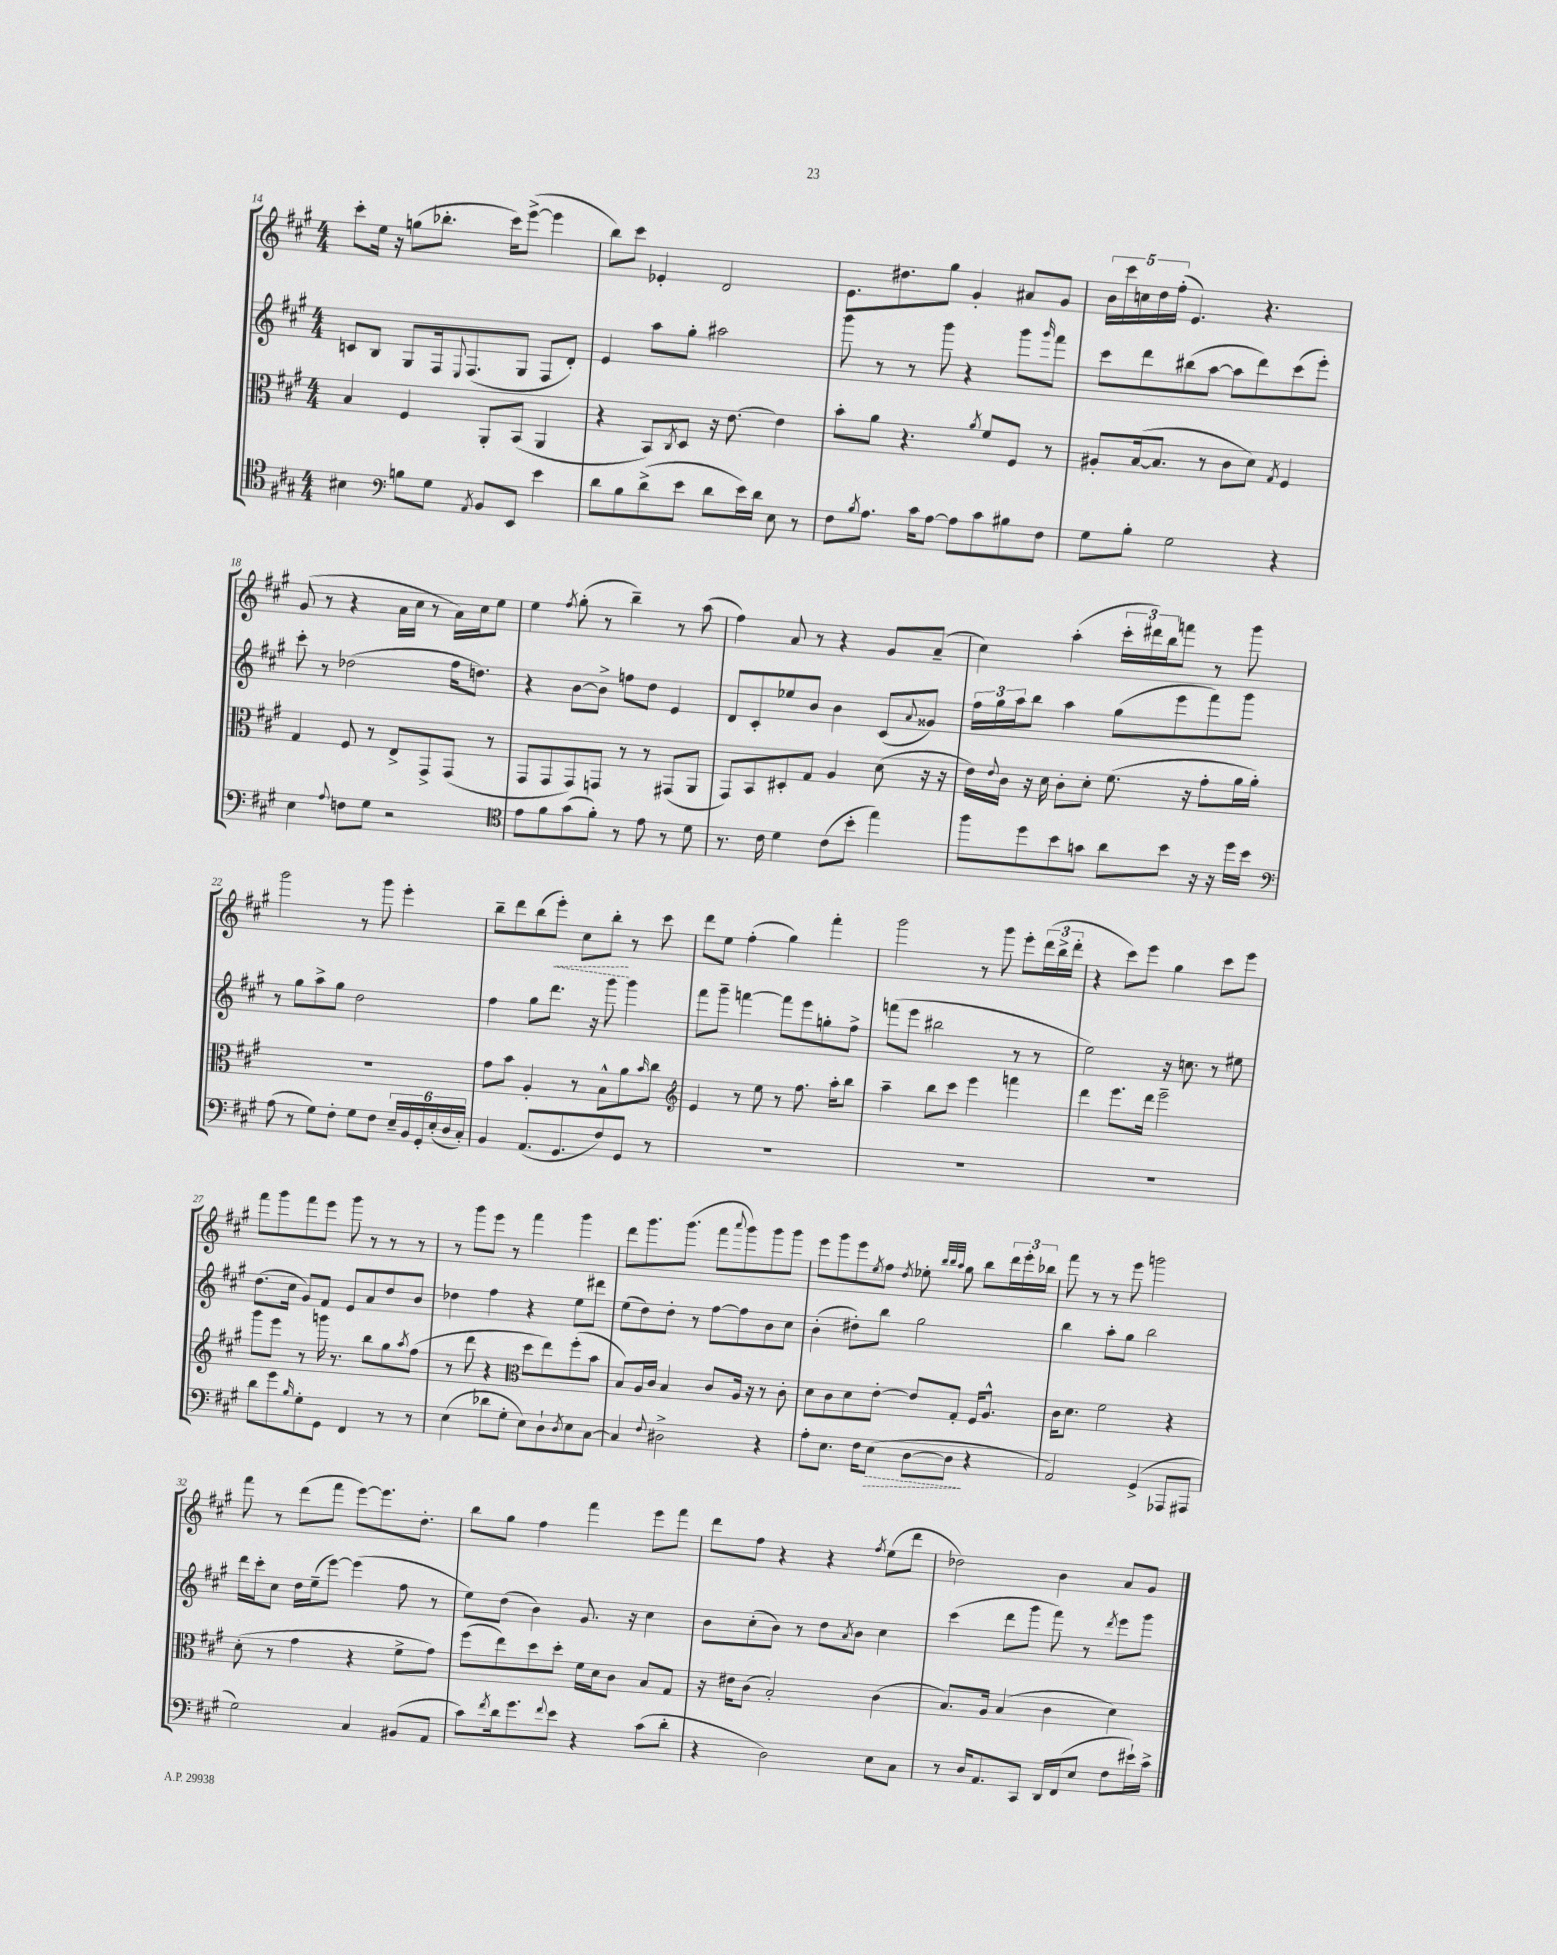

**kern	**kern	**kern	**kern
*staff4	*staff3	*staff2	*staff1
*clefC4	*clefC3	*clefG2	*clefG2
*k[f#c#g#]	*k[f#c#g#]	*k[f#c#g#]	*k[f#c#g#]
*M4/4	*M4/4	*M4/4	*M4/4
4B#	4B	8c	8ccc#'
.	.	8B	16ee
.	.	.	16r
*clefF4	*	*	*
8B	4F#	8G#	(8gg
8G#	.	16F#	8.bb-'
.	.	8qqE	.
.	.	(8.F#	.
8qAA	.	.	.
8BB	8AA'	.	.
.	.	.	16ccc#)
8EE	(8BB	8G#	([8eee^
4e	4AA	8F#	4eee]
.	.	8d')	.
=	=	=	=
8d	4r	4e	8bb)
8B	.	.	8ccc#
(8d^	8BB)	8aa	4e-'
.	8qC#	.	.
8e	8D	8gg#'	.
8d	16r	2aa#	2d
.	[8.e	.	.
16e)	.	.	.
16d	.	.	.
8E	4e]	.	.
8r	.	.	.
=	=	=	=
8F#	8b'	8ggg#	8.e
8qB	.	.	.
8.A	8a	8r	.
.	.	.	8.dd#
.	4.r	8r	.
16c#	.	.	.
[8A	.	8ggg#	8gg#
8A]	.	4r	4g#'
.	8qa	.	.
8c#	8f#	.	.
8B#	8F#	8ggg#	8a#
.	.	16qqggg#	.
8F#	8r	8fff#	8g#
=	=	=	=
8G#	8A#'	8ccc#	20b
.	.	.	20ccc#
.	.	.	20cc
8B'	([16B	8ddd	.
.	.	.	20dd
.	8.B]	.	.
.	.	.	(20ff#'
2G#	.	(8bb#	4.e)
.	8r	[8aa	.
.	8c#	8aa]	.
.	8d)	8ddd)	4.r
.	8qG#	.	.
4r	4F#	(8ccc#	.
.	.	8eee')	.
=	=	=	=
4E	4G#	8ccc#'	(8g#
.	.	8r	8r
8qqA	.	.	.
8F	8F#	(2dd-	4r
8G#	8r	.	.
2r	8E^	.	16a
.	.	.	16cc#
.	8GG#^	.	8r
.	(8GG#	16ff#	16a)
.	.	8.dd)	16cc#
.	8r	.	8ee
=	=	=	=
*clefC4	*	*	*
8e	8GG#	4r	4ee
8f#	8GG#	.	.
.	.	.	8qff#
(8g#	8GG#)	[8b	(8gg#'
8f#')	8GG	8b^]	8r
8r	8r	8ff	4bb~)
8e	8r	8dd	.
8r	(8GG#	4e	8r
8d	8AA	.	(8aa
=	=	=	=
8.r	8GG#)	8d	4ff#)
.	8BB	8c#'	.
16c#	.	.	.
4d	8D#'	8ee-	8a
.	8G#	8b	8r
(8c#	4A	4b	4r
8b'	.	.	.
4ee)	(8d	(8c#	8g#
.	.	8qqa	.
.	16r	8g##)	(8a~
.	16r	.	.
=	=	=	=
8ff#	16e)	24ff#	4cc#)
.	.	24gg#	.
.	8qqe	.	.
.	16c#	.	.
.	.	24aa	.
8dd	16r	8bb	.
.	16d	.	.
8b	8c#'	4aa	(4aa'
8g	8d'	.	.
8a	(8.f#	(8gg#	24ccc#'
.	.	.	24ddd#)
.	.	.	24bb
8b	.	8eee	8fff
.	16r	.	.
16r	8g#'	8fff#)	8r
16r	.	.	.
16dd	16a	8ggg#	8ggg#
16b	16a')	.	.
=	=	=	=
*clefF4	*	*	*
(8A	1r	8r	2ggg#
8r	.	8gg#	.
8G#)	.	8aa^	.
8F#'	.	8gg#	.
8G#	.	2dd	8r
8F#	.	.	8ggg#
24E~	.	.	4eee'
24BB	.	.	.
24GG#'	.	.	.
(24E'	.	.	.
24D	.	.	.
24C#')	.	.	.
=	=	=	=
4BB	8g#	4ff#	8bb~
.	8b	.	8ddd
(8.AA	4A'	8gg#	(8bb
.	.	8.ddd	8eee')
8.GG#	.	.	.
.	8r	.	8cc#
.	.	16r	.
8F#)	8B^^	8ggg#	8bb'
8GG#	8a	4ggg#	8r
.	16qqb	.	.
8r	8cc#	.	8ccc#
=	=	=	=
*	*clefG2	*	*
1r	4e	8fff#	8ddd
.	.	8ggg#~	8ee
.	8r	[4fff	(4ff#'
.	8ee	.	.
.	8r	8fff]	4gg#)
.	8.ff#	8eee	.
.	.	8gg'	4fff#'
.	16aa'	.	.
.	8bb	8ff#^	.
=	=	=	=
1r	4aa~	(8fff	2ggg#
.	.	8eee	.
.	8bb	2bb#	.
.	8ccc#	.	.
.	4eee	.	8r
.	.	.	8ggg#
.	4fff	8r	8eee'
.	.	8r	(24ddd
.	.	.	24bb^
.	.	.	24ddd'
=	=	=	=
1r	4ddd	2ee)	4r
.	8.eee	.	8ccc#)
.	.	.	8eee
.	16ddd	.	.
.	2eee~	16r	4gg#
.	.	8.cc	.
.	.	8r	8ccc#
.	.	8ee#	8eee
=	=	=	=
8d	8ggg#	(8.dd	8fff#
8g#	8eee	.	8ggg#
.	.	16cc#	.
16qqB	.	.	.
8G#'	8r	8g#)	8fff#
8GG#	16ggg	8f#	8eee
.	8.r	.	.
4FF#	.	8e	8ggg#
.	8bb	8a	8r
8r	8gg#	8dd	8r
.	8qaa	.	.
8r	(8ff#	8b	8r
=	=	=	=
(4E	8r	4dd-	8r
.	8ddd	.	8ggg#
8d-	4r	4ff#	8eee
8G#'	.	.	8r
*	*clefC3	*	*
8E)	8dd	4r	4fff#
8D`	8ee)	.	.
8qD	.	.	.
8E	(8ff#'	8ee	4ggg#
[8C#	8b	8ddd#	.
=	=	=	=
4C#]	8B)	(8ee	8ddd
.	16A	8dd)	8.ggg#
.	16c#	.	.
8qqF#	.	.	.
2D#^	4B	8dd'	.
.	.	.	(8.ggg#
.	.	8r	.
.	8c#	[8ff#	8fff#
.	.	.	8qqaaa
.	16A	8ff#]	8ggg#)
.	16r	.	.
4r	8r	8b	8ggg#
.	8c#'	8cc#	8ggg#
=	=	=	=
8A'	8d	(4b'	8eee
8.E	8c#	.	8ggg#
.	8d	8dd#')	8eee
16F#	.	.	.
.	.	.	8qee
(8E	[8e'	8bb	8ff#
.	.	.	8qdd
[8D	8e]	2gg#	8ee-'
.	.	.	32qqbb
.	.	.	32qqbb
.	.	.	32qqaa
8D]	8G#'	.	8gg#
4r	16F#	.	8bb
.	8.A^^	.	.
.	.	.	24ddd
.	.	.	24eee'
.	.	.	24bb-
=	=	=	=
2AA)	16c#	4bb	8fff#
.	8.d	.	.
.	.	.	8r
.	2f#	8aa'	8r
.	.	8gg#	8eee
(4GG#^	.	2bb	2ggg
8AAA-	4r	.	.
8AAA#	.	.	.
=	=	=	=
2G#)	(8d'	16ddd	8fff#
.	.	16ccc#'	.
.	8r	8cc#	8r
.	4g#	16dd	(8ddd
.	.	(16ee~	.
.	.	[8eee)	8fff#
4C#	4r	(4eee]	[8eee)
.	.	.	8.eee]
(8BB#	8f#^	8ff#	.
.	.	.	8.dd'
8AA	8g#)	8r	.
=	=	=	=
8c#)	(8ff#	8ee)	8bb
8qf#	.	.	.
16d	8ee)	(8dd	8gg#
8.g#	.	.	.
.	8dd	4b)	4ff#
8qqf#	.	.	.
8e	8dd'	.	.
4r	16f#	8.g#	4fff#
.	16d	.	.
.	8c#	.	.
.	.	16r	.
(8c#	8B	4cc#	8eee
8d'	8G#	.	8fff#
=	=	=	=
4r	16r	8b	8ddd
.	16e#	.	.
.	(8c#	(8cc#'	8ff#
2D)	2B')	8b)	4r
.	.	8r	.
.	.	8dd	4r
.	.	8qa	.
.	.	8b	.
.	.	.	8qff#
8E	(4c#	4cc#	(8ee
8C#	.	.	8ddd
=	=	=	=
8r	8.B)	(4ccc#	2dd-)
16D	.	.	.
8.AA	16A	.	.
.	(4B	8ddd	.
8CC#	.	8ggg#	.
16DD	4c#	8fff#)	4b
(16FF#	.	.	.
8E	.	8r	.
.	.	8qddd	.
8F#	4d)	8eee	8a
16e#`)	.	8ggg#	8g#
16c#^	.	.	.
==	==	==	==
*-	*-	*-	*-
